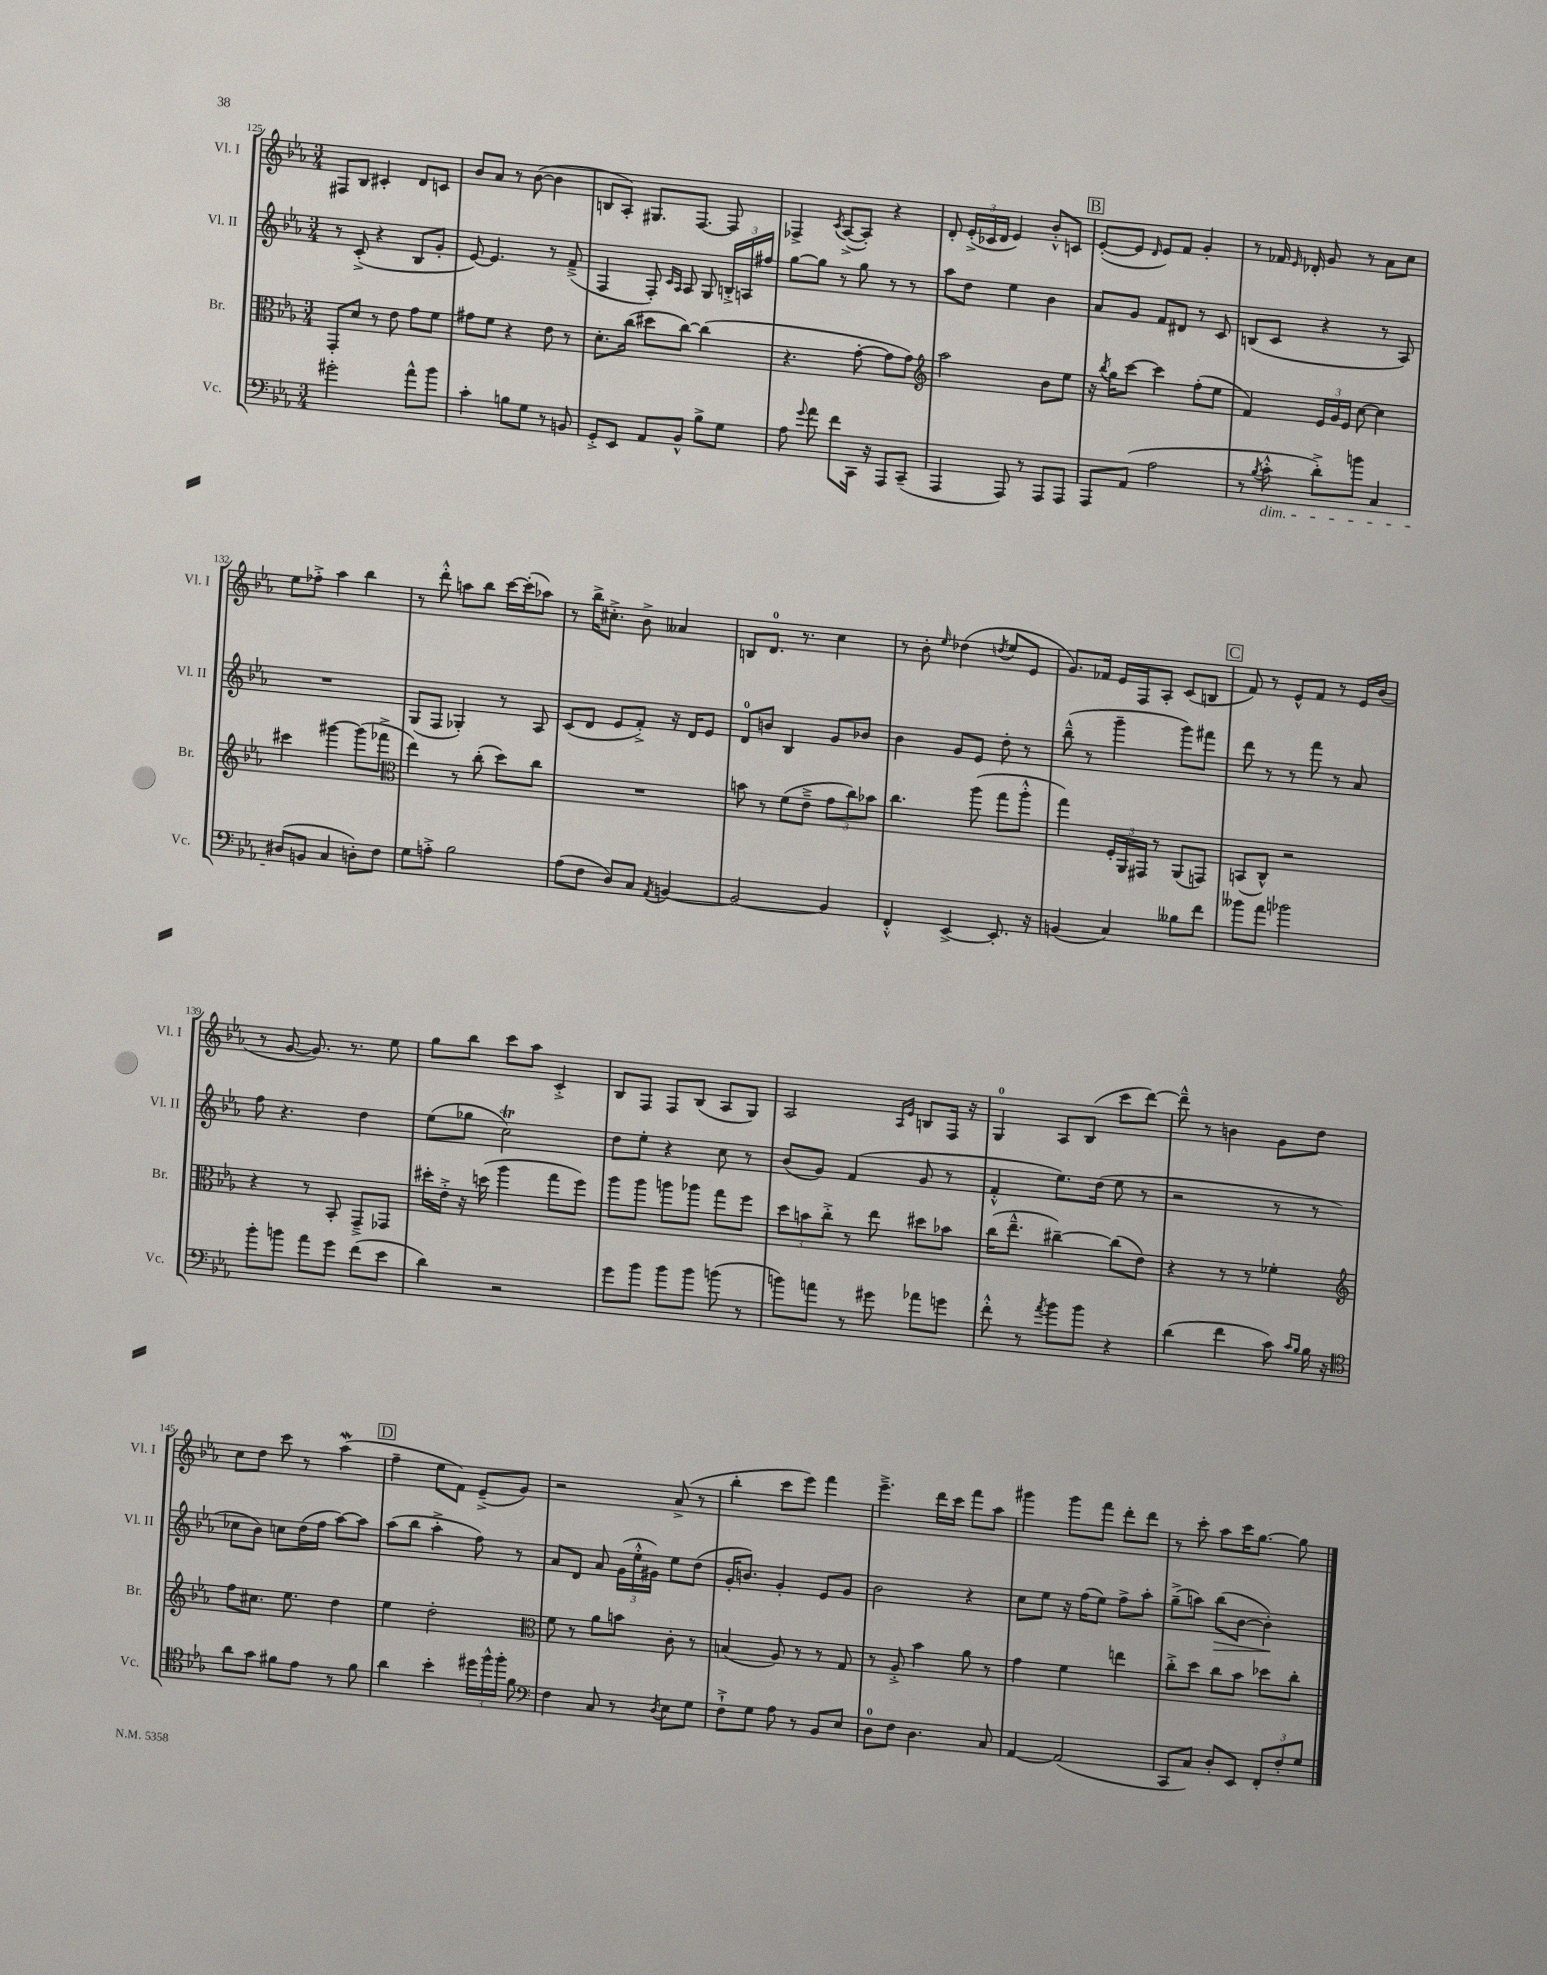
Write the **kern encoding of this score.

**kern	**kern	**kern	**kern
*staff4	*staff3	*staff2	*staff1
*clefF4	*clefC3	*clefG2	*clefG2
*k[b-e-a-]	*k[b-e-a-]	*k[b-e-a-]	*k[b-e-a-]
*M3/4	*M3/4	*M3/4	*M3/4
2g#'\	8GG'/L	8r	8F#/L
.	8d/J	(8c'^/	8B-/J
.	8r	4r	4c#'/
.	8e-\	.	.
8a-^^\L	8g\L	8B-/L	8d/L
8b-\J	8f\J	8g'/J	8c/J
=	=	=	=
4c'\	8g#\L	[8e-/)	8b-/L
.	8f\J	4.e-/]	8a-/J
8B\L	4r	.	8r
8G\J	.	.	([8b-\
8r	8e-\	8r	4b-\]
8BB/	8r	(8f~^/	.
=	=	=	=
8GG'^/L	8.d'\L	4F/	8B/L
8EE-/J	.	.	8A-'/J)
.	(16cc\Jk	.	.
8AA-/L	8dd#\L	8F'/)	8.G#/L
.	.	16qqc/LL	.
.	.	16qqA-/JJ	.
8BB-^^/J	[8cc\J)	8A-/	.
.	.	.	[8.F/J
8B-^\L	(4cc\]	8G/	.
8G\J	.	24B'^/LL	8F/]
.	.	24A/	.
.	.	24ff#/JJ	.
=	=	=	=
8A-\	4.r	[8gg\L	4F-^/
8qqg/	.	.	.
8a-\	.	8gg\]J	.
.	.	.	8qc/
8f\L	.	8r	([8A-^/L
16CC\Jk	[8g'\	8gg\	8A-'/]J)
16r	.	.	.
8AAA-/L	8g\]L	8r	4r
(8CC~/J	8g\J)	8r	.
=	=	=	=
*	*clefG2	*	*
4AAA-/	2aa-\	8aa-\L	8d'/
.	.	8dd\J	(24e-'^/LL
.	.	.	24c-/
.	.	.	24d/JJ
8AAA-/)	.	4ee-\	4e-/)
8r	.	.	.
8AAA-/L	8b-\L	4b-\	8b-'^^/L
8AAA-/J	8ee-\J	.	8c/J
=	=	=	=
8AAA-/L	16r	8a-/L	([8e-'/L
.	8qbb-/	.	.
.	16gg\LK	.	.
(8AA-/J	[8ccc\J	8g/J	8e-/]J
.	.	.	16qqd/
2A-\	4ccc\]	8f/L	8e-/L)
.	.	8d#/J	8f/J
.	(8ff'\L	8r	4g'/
.	8ee-\J	8c/	.
=	=	=	=
8r	4f/)	(8B/L	8r
8qB-/	.	.	.
8c'^^\	.	8c/J	16f-/
.	.	.	16qqe-/
.	.	.	16d-'/
8d'^\L)	24e-/LL	4r	8g/
.	24g/	.	.
.	24e-/JJ	.	.
8b\J	[8cc\	.	8r
4C/	4cc\]	8r	8a-\L
.	.	8A-/)	8cc\J
=	=	=	=
(8D#/L	4ccc#\	2.r	8ee-\L
8BB/J	.	.	8ff-'^\J
4C/	[4ggg#\	.	4aa-\
8D'\L)	(8ggg#\]L	.	4bb-\
8F\J	8fff-^\J	.	.
=	=	=	=
*	*clefC3	*	*
8G\L	4ee-\)	(8G/L	8r
8A'^\J	.	8F/J	8ddd'^^\
2B-\	8r	4G-'/)	8aa\L
.	(8cc'\	.	8bb-\J
.	8dd\L)	8r	[16ccc\LL
.	.	.	(16ccc'\]J
.	8cc\J	8A-/	8aa-\J)
=	=	=	=
(8A-\L	2.r	(8c/L	8r
8F\J	.	8d/J	16bb-^\LK
.	.	.	8.cc#'^\J
8D/L)	.	8e-/L	.
8C/J	.	8f'^/J)	8b-^\
8qAA-/	.	.	.
[4BB/	.	16r	4a--/
.	.	16d/LK	.
.	.	8e-/J	.
=	=	=	=
2BB/_	8b\	8d/L	8B/L
.	8r	8b/J	8.d/J
.	(8f\L	4B-/	.
.	.	.	8.r
.	8e-~^\J	.	.
4BB/]	12g\L	8g/L	4cc\
.	12cc\)	.	.
.	.	8b-/J	.
.	12b-\J	.	.
=	=	=	=
4FF'^^/	4.cc\	4b-\	8r
.	.	.	8b-'\
.	.	.	16qqee-/
[4EE-^/	.	8g/L	(4dd-\
.	(8aa-\	8e-/J	.
.	.	.	8qdd/
8.EE-'/]	8gg\L	8dd'\	8ee-/L
.	8aa-'^^\J	8r	8e-/J
16r	.	.	.
=	=	=	=
(4BB/	4gg\)	(8bb-~^^\	8.g/L)
.	.	8r	.
.	.	.	16f-/Jk
4C/)	24F'/LL	4ggg~\	16e-/LL
.	24AA-/	.	.
.	.	.	16F/J
.	24GG#/JJ	.	.
.	8r	.	8A-'/J
8B--\L	(8AA-/L	8ggg\L)	(8c/L
8f\J	8GG/J)	8fff#\J	8B/J
=	=	=	=
8b--\L	(8BB/L	8ddd\	8f/)
8a-\J	8C^^/J)	8r	8r
2b-\	2r	8r	8e-^^/L
.	.	8fff\	8f/J
.	.	8r	8r
.	.	8a-/	16e-/LL
.	.	.	(16b-/JJ
=	=	=	=
8b-'\L	4r	8ff\	8r
8b\J	.	4.r	[8g/
8a-\L	8r	.	8.g/])
8g\J	8BB-'/	.	.
.	.	.	8.r
(8f\L	8GG~^/L	4dd\	.
8e-\J	8GG-/J	.	8ee-\
=	=	=	=
4d\)	16dd#'\LL	(8ee-\L	8gg\L
.	16e-'^\JJ	.	.
.	16r	8gg-\J	8bb-\J
.	(16dd\	.	.
2r	4aa-\	2cc\)	8ccc\L
.	.	.	8aa-\J
.	8gg\L	.	4c'^/
.	8ff\J)	.	.
=	=	=	=
8g\L	8aa-\L	8dd\L	8B-/L
8b-\J	8aa-\J	8ee-'\J	8F/J
8b-\L	8aa\L	4r	8F/L
8b-\J	8aa-\J	.	(8B-/J
(8b\	8gg\L	8cc\	8A-/L
8r	8ff\J	8r	8G/J)
=	=	=	=
8b\L)	12dd\L	(8b-/L	2A-/
.	12b\	.	.
8a\J	.	8g/J)	.
.	12cc'^\J	.	.
8r	8r	(4f/	.
8g#\	8ee-\	.	.
.	.	.	16qqA-/LL
.	.	.	16qqe-/JJ
8a-\L	8dd#\L	8g/	8B/L
8g\J	8b-\J	8r	16F/Jk
.	.	.	16r
=	=	=	=
8f'^^\	(16cc\LK	4f'^^/	4G/
.	8.ee-~^^\J	.	.
8r	.	.	.
8qa-/	.	.	.
8b-\L	[4cc#~\)	8.ee-\L)	8A-/L
8b-\J	.	.	(8B-/J
.	.	(16dd\Jk	.
4r	(8cc#\]L	8ee-\	8ccc\L
.	8e-\J)	8r	[8ddd\J)
=	=	=	=
(4d\	4r	2r	8ddd~^^\]
.	.	.	8r
4f\	8r	.	4b\
.	8r	.	.
8c\)	4f-'\	8r	8g\L
16qqc/LL	.	.	.
16qqB-/JJ	.	.	.
16B-\	.	8r	8dd\J
16r	.	.	.
=	=	=	=
*clefC4	*clefG2	*	*
8a-\L	8ff\L	8cc-\L	8cc\L
8g\J	8.cc#\J	8b-\J)	8dd\J
8f#\L	.	8cc\L	8ccc\
.	8.ee-\	.	.
8e-\J	.	(16dd\L	8r
.	.	16ff\JJ	.
8r	4dd\	[8aa-\L)	(4aa-\
8f#\	.	8aa-\]J	.
=	=	=	=
4a-\	4ee-\	(8aa-\L	4ff~\
.	.	8bb-\J	.
4b-'\	2dd'\	4aa-'^\	8ee-\L
.	.	.	8f\J)
24dd#\LL	.	8ff\)	(8e-~^/L
24ff^^\	.	.	.
24ff'\JJ	.	.	.
8f\	.	8r	8g/J)
=	=	=	=
*clefF4	*clefC3	*	*
4F\	8f\	8a-/L	2r
.	8r	8d/J	.
8C/	8a-\L	8a-/	.
8r	8b\J	(24g\LL	.
.	.	24ee-'^^\	.
.	.	24g#\JJ)	.
8qD/	.	.	.
8E-\L	8c'\	8ee-\L	(8a-^/
8G\J	8r	(8dd\J	8r
=	=	=	=
8F`^\L	(4B/	16g'/LK	4bb-'\
.	.	8.b/J)	.
8G\J	.	.	.
8A-\	8A-/)	4g'/	8ccc\L
8r	8r	.	8eee-\J)
8BB-/L	8r	8e-/L	4fff\
8E-/J	8G/	8g/J	.
=	=	=	=
8D\L	8r	2b-\	4.eee-~^\
8F\J	8A-'^/	.	.
4.D\	4b-\	.	.
.	.	.	16ddd\LL
.	.	.	16ccc\JJ
.	8a-\	4r	8fff\L
8C/	8r	.	8aa-\J
=	=	=	=
[4AA-/	4g\	8cc\L	4ggg#\
.	.	8ee-\J	.
(2AA-/]	4f\	16r	8ggg#\L
.	.	(16ff\LK	.
.	.	8ee-\J)	8fff\J
.	4ee\	8ff^\L	8ddd'\L
.	.	8aa-'\J	8ddd\J
=	=	=	=
8CC/L	8cc'^\L	(8gg~^\L	8r
8C/J)	8dd\J	8aa\J)	8ccc'\
8D'/L	8cc\L	(8bb-\L	8aa-\L
8EE-/J	8b-\J	[8b-\J	16ccc\K
.	.	.	[8.gg\J
12FF'/L	8dd-\L	4b-'\])	.
12F'/	.	.	.
.	8cc'\J	.	8gg\]
12G/J	.	.	.
==	==	==	==
*-	*-	*-	*-
